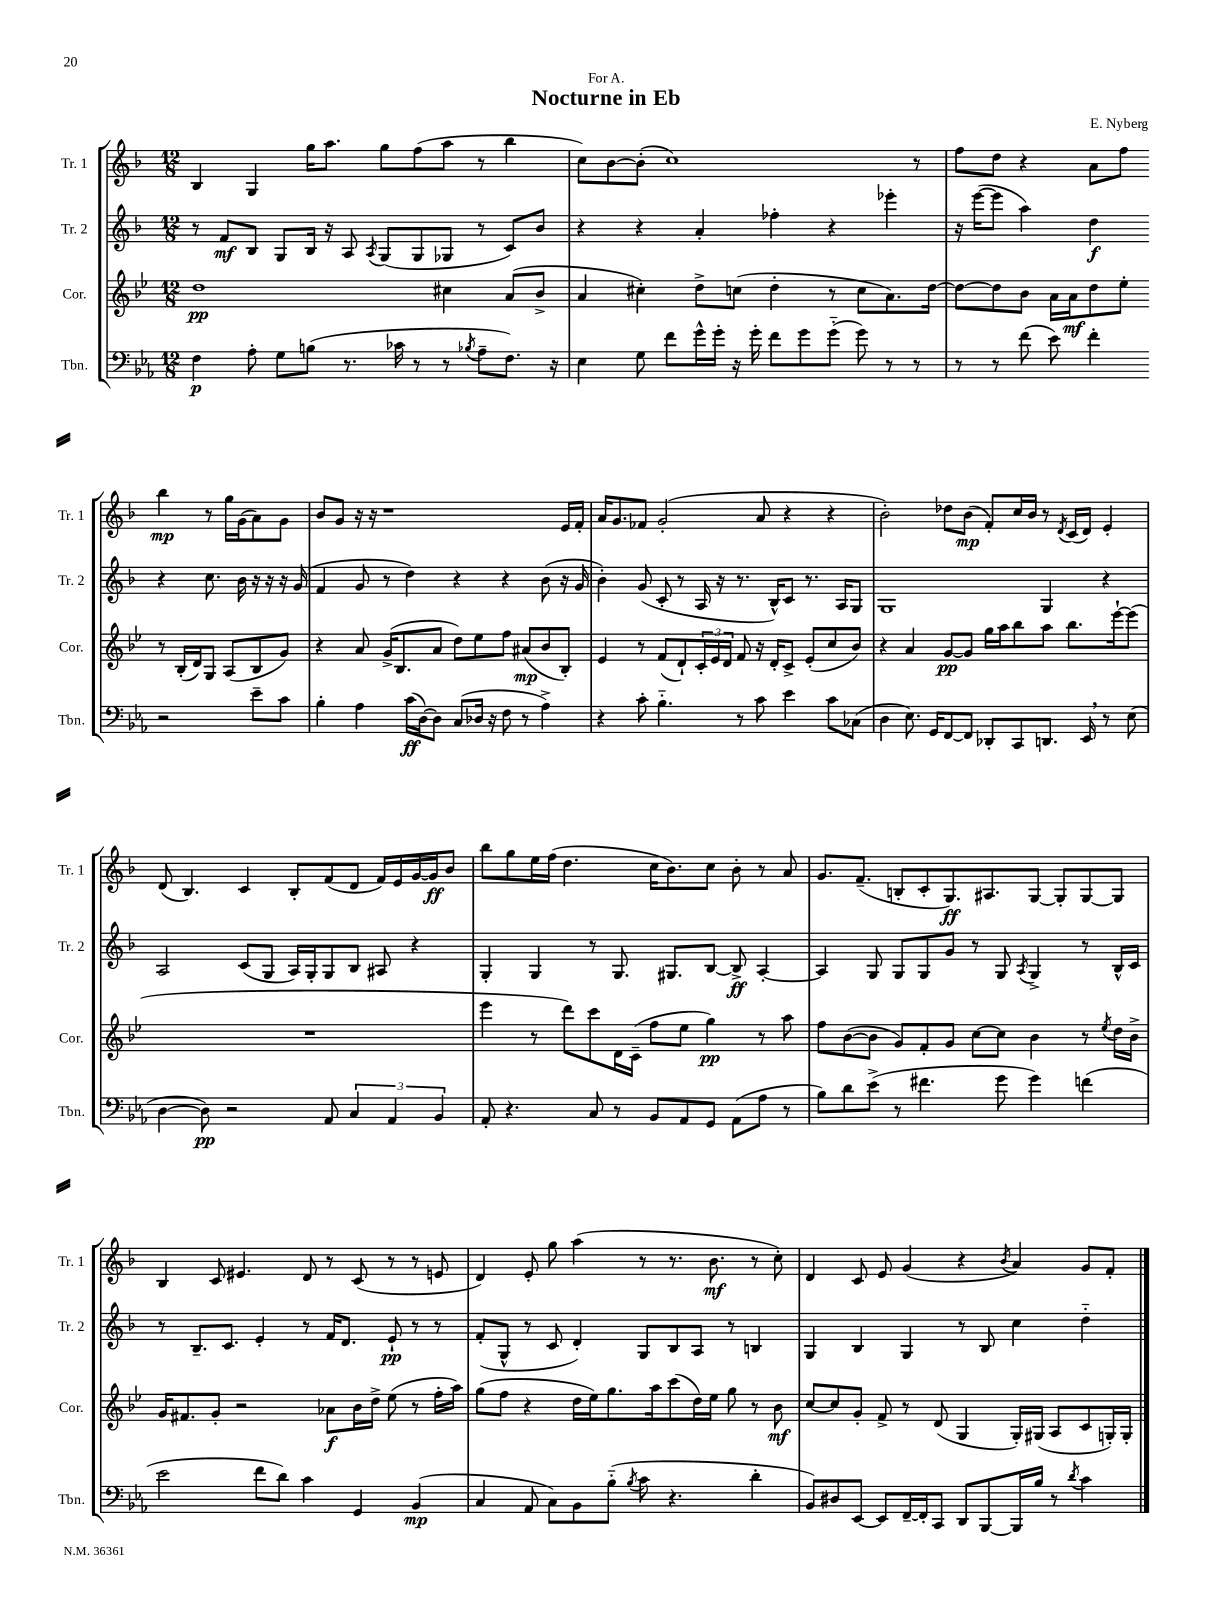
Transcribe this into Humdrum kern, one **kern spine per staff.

**kern	**kern	**kern	**kern
*staff4	*staff3	*staff2	*staff1
*clefF4	*clefG2	*clefG2	*clefG2
*k[b-e-a-]	*k[b-e-]	*k[b-]	*k[b-]
*M12/8	*M12/8	*M12/8	*M12/8
4F	1dd	8r	4B-
.	.	8f	.
8A-'	.	8B-	4G
8G	.	8G	.
(8B	.	16B-	16gg
.	.	16r	8.aa
8.r	.	8A	.
.	.	8qA	.
.	.	(8G	8gg
16c-	.	.	.
8r	.	8G	(8ff
8r	4cc#	8G-	8aa
8qB-	.	.	.
8A-~	.	8r	8r
8.F)	(8a	8c)	4bb-
.	8b-^	8b-	.
16r	.	.	.
=	=	=	=
4E-	4a	4r	8cc)
.	.	.	[8b-
8G	4cc#')	4r	(8b-']
8f	.	.	1cc)
16g^^	8dd^	4a'	.
16g'	.	.	.
16r	(8cc	.	.
16g'	.	.	.
8f	4dd'	4ff-'	.
8g	.	.	.
(8g'~	8r	4r	.
8g)	8cc	.	.
8r	8.a)	4eee-'	.
8r	.	.	8r
.	[16dd	.	.
=	=	=	=
8r	8dd_	16r	8ff
.	.	([16eee	.
8r	8dd]	8eee]	8dd
(8f	8b-	4aa)	4r
8e-)	16a	.	.
.	16a	.	.
4f'	8dd	4dd	8a
.	8ee-'	.	8ff
2r	8r	4r	4bb-
.	(16B-'	.	.
.	16d)	.	.
.	8G	8.cc	8r
.	(8A	.	16gg
.	.	16b-	(16g
8e-~	8B-	16r	8a)
.	.	16r	.
8c	8g)	16r	8g
.	.	(16g	.
=	=	=	=
4B-'	4r	4f	8b-
.	.	.	8g
4A-	8a	8g	16r
.	.	.	16r
.	(16g^	8r	1r
.	8.B-	.	.
(16c	.	4dd)	.
[16D)	.	.	.
8D]	8a	.	.
(8C	8dd)	4r	.
16D-	8ee-	.	.
16r	.	.	.
8F	8ff	4r	.
8r	(8a#	.	.
4A-^)	8b-	(8b-	.
.	8B-')	16r	16e
.	.	16g	16f'
=	=	=	=
4r	4e-	4b-')	16a
.	.	.	8.g
8c'	8r	(8g	8f-
4.B-'~	(8f	8c'	(2g'
.	8d`)	8r	.
.	24c'	16A	.
.	24e-	.	.
.	.	16r	.
.	24d	.	.
8r	8f	8.r	.
8c	16r	.	8a
.	16d'	16B-^^)	.
4e-	8c^	8c	4r
.	(8e-'	8.r	.
8c	8cc	.	4r
.	.	16A	.
(8C-	8b-)	8G	.
=	=	=	=
4D	4r	1G	2b-')
8.E-)	4a	.	.
16GG	.	.	.
[8FF	[8g	.	8dd-
8FF]	8g]	.	(8b-
8DD-'	16gg	.	8f')
.	16aa	.	.
8CC	8bb-	.	16cc
.	.	.	16b-
8.DD	8aa	4G	8r
.	.	.	8qd
.	8.bb-	.	(16c
16EE-	.	.	16d)
8r	.	4r	4e'
.	[16eee-`	.	.
(8E-	(8eee-]	.	.
=	=	=	=
[4D	1.r	2A	(8d
.	.	.	4.B-)
8D])	.	.	.
2r	.	.	.
.	.	(8c	4c
.	.	8G	.
.	.	16A)	8B-'
.	.	16G'	.
8AA-	.	8G	(8f
6C	.	8B-	8d
.	.	8A#	16f)
6AA-	.	.	.
.	.	.	16e
.	.	4r	[16g
.	.	.	16g]
6BB-	.	.	.
.	.	.	8b-
=	=	=	=
8AA-'	4eee-	4G'	8bb-
4.r	.	.	8gg
.	8r	4G	16ee
.	.	.	(16ff
.	8ddd)	.	4.dd
8C	8ccc	8r	.
8r	16d	8.G	.
.	(16c~	.	.
8BB-	8ff	.	16cc
.	.	8.G#	8.b-)
8AA-	8ee-	.	.
8GG	4gg)	[8B-	8cc
(8AA-	.	8B-^]	8b-'
8A-	8r	[4A'	8r
8r	8aa	.	8a
=	=	=	=
8B-)	8ff	4A]	8.g
8d	([8b-	.	.
.	.	.	(8.f~
(8e-^	8b-]	8G	.
8r	8g)	8G	8B'
4.f#	8f'	8G	8c'
.	8g	8g	8.G)
.	[8cc	8r	.
.	.	.	8.A#
8g	8cc]	8G	.
.	.	8qA	.
4g)	4b-	4G^	[8G
.	.	.	8G']
(4f	8r	8r	[8G
.	8qee-	.	.
.	16dd	16B-^^	8G]
.	16b-^	16c	.
=	=	=	=
2e-	16g	8r	4B-
.	8.f#	.	.
.	.	8.B-~	.
.	8g'	.	8c
.	.	8.c	.
.	2r	.	4.e#
8f	.	4e'	.
8d)	.	.	.
4c	.	8r	8d
.	8a-	16f	8r
.	.	8.d	.
4GG	16b-	.	(8c
.	16dd^	.	.
.	(8ee-	8e`	8r
(4BB-	8r	8r	8r
.	16ff'	8r	8e
.	16aa)	.	.
=	=	=	=
4C	(8gg	(8f'	4d)
.	8ff	8G^^	.
8AA-	4r	8r	8e'
8C)	.	8c	8gg
8BB-	16dd	4d')	(4aa
.	16ee-)	.	.
(8B-'~	8.gg	.	.
8qB-	.	.	.
8c	.	8G	8r
.	16aa	.	.
4.r	(8ccc	8B-	8.r
.	16dd)	8A	.
.	16ee-	.	8.b-
.	8gg	8r	.
4d'	8r	4B	8r
.	8b-	.	8cc')
=	=	=	=
8BB-)	[8cc	4G	4d
8D#	8cc]	.	.
[8EE-	8g'	4B-	8c
8EE-]	8f^	.	8e
[16FF~	8r	4G	(4g
16FF']	.	.	.
8CC	(8d	.	.
8DD	4G	8r	4r
[8BBB-	.	8B-	.
.	.	.	8qb-
16BBB-]	16G')	4cc	4a)
16B-	(16G#	.	.
8r	8A	.	.
8qd	.	.	.
4c	8c	4dd'~	8g
.	16G')	.	8f'
.	16G'	.	.
==	==	==	==
*-	*-	*-	*-
